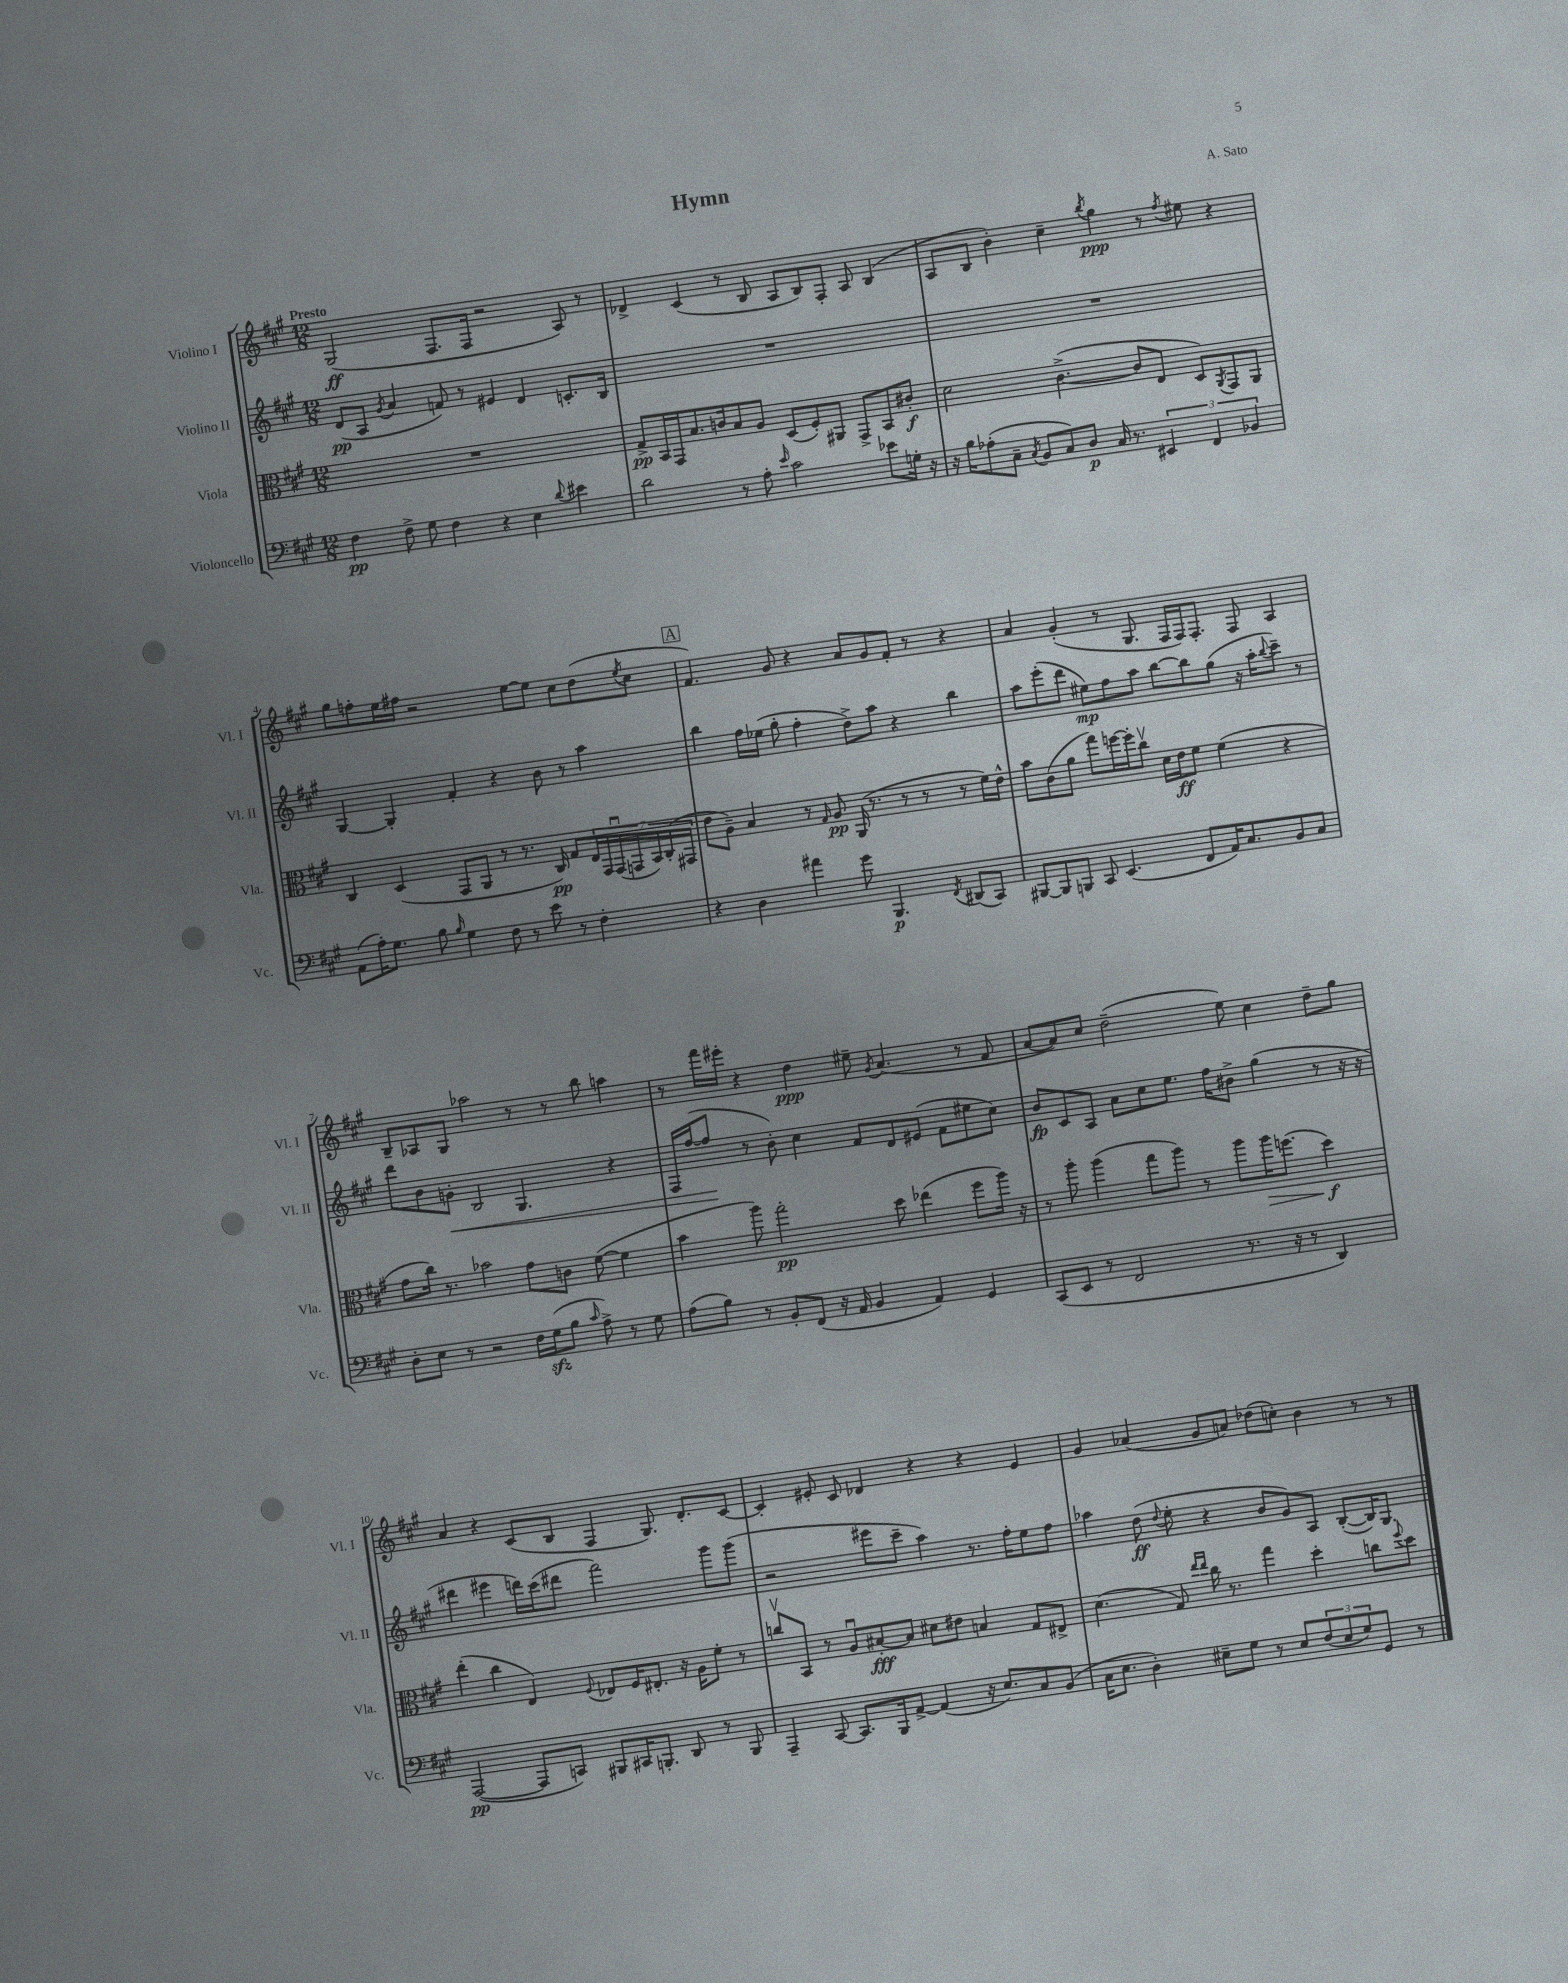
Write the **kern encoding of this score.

**kern	**dynam	**kern	**dynam	**kern	**dynam	**kern	**dynam
*part4	*part4	*part3	*part3	*part2	*part2	*part1	*part1
*staff4	*staff4	*staff3	*staff3	*staff2	*staff2	*staff1	*staff1
*I"Violoncello	*	*I"Viola	*	*I"Violino II	*	*I"Violino I	*
*I'Vc.	*	*I'Vla.	*	*I'Vl. II	*	*I'Vl. I	*
*clefF4	*	*clefC3	*	*clefG2	*	*clefG2	*
*k[f#c#g#]	*	*k[f#c#g#]	*	*k[f#c#g#]	*	*k[f#c#g#]	*
*M12/8	*	*M12/8	*	*M12/8	*	*M12/8	*
=1	=1	=1	=1	=1	=1	=1	=1
!	!	!	!	!	!	!LO:TX:a:B:t=Presto	!
4F#\	pp	1.r	.	(8d/L	pp	(2G#/	ff
.	.	.	.	8A/J	.	.	.
.	.	.	.	8qg#/	.	.	.
8F#^\	.	.	.	4a/	.	.	.
8G#\	.	.	.	.	.	.	.
4F#\	.	.	.	8fn/)	.	8.F#/L	.
.	.	.	.	8r	.	.	.
.	.	.	.	.	.	16F#/Jk	.
4r	.	.	.	4e#X/	.	2r	.
4E\	.	.	.	4d/	.	.	.
8qqd/	.	.	.	.	.	.	.
4e#X\	.	.	.	8.cn'/L	.	8A/)	.
.	.	.	.	.	.	8r	.
.	.	.	.	16B/Jk	.	.	.
=2	=2	=2	=2	=2	=2	=2	=2
2d\	.	8G#^/L	pp	1.r	.	4d-X^/	.
.	.	16BB/L	.	.	.	.	.
.	.	16GG#/J	.	.	.	.	.
.	.	8.B/	.	.	.	(4c#/	.
.	.	16cn/k	.	.	.	.	.
8r	.	8B/	.	.	.	8r	.
8A'\	.	8A/J	.	.	.	8B/	.
16qqe/	.	.	.	.	.	.	.
2c#\	.	(8D/L	.	.	.	8A/L	.
.	.	8F#'/)	.	.	.	8B/)	.
.	.	8AA#X/J	.	.	.	8F#'/J	.
.	.	8GG#^/L	.	.	.	8A/	.
8e-X\L	.	8BB/	.	.	.	(4B/	.
16Gn'\Jk	.	8c#X'/J	f	.	.	.	.
16r	.	.	.	.	.	.	.
=3	=3	=3	=3	=3	=3	=3	=3
16r	.	2d\	.	1.r	.	8A/L	.
16B\KL	.	.	.	.	.	.	.
(8A-X'\	.	.	.	.	.	8B/J	.
8C#~\J	.	.	.	.	.	4b'\)	.
8qC#/	.	.	.	.	.	.	.
8BB/L	.	.	.	.	.	.	.
8C#/)	.	([4.c#^\	.	.	.	4cc#~\	.
8D/J	p	.	.	.	.	.	.
.	.	.	.	.	.	8qbb/	.
16C#/	.	.	.	.	.	4gg#\	ppp
8.r	.	.	.	.	.	.	.
.	.	8c#/L]	.	.	.	.	.
6EE#X/	.	8E/J	.	.	.	8r	.
.	.	.	.	.	.	8qff#/	.
.	.	8D/L)	.	.	.	8ee#X\	.
6FF#/	.	.	.	.	.	.	.
.	.	8qAA/	.	.	.	.	.
.	.	8GG#/	.	.	.	4r	.
6BB-X/	.	.	.	.	.	.	.
.	.	8AA/J	.	.	.	.	.
!!LO:LB:g=z
=4	=4	=4	=4	=4	=4	=4	=4
(8AA\L	.	4C#/	.	[4G#/	.	8gg#\L	.
16A'\K)	.	.	.	.	.	8ffn'\	.
8.G#\J	.	.	.	.	.	.	.
.	.	(4D/	.	4G#'/]	.	16ee\L	.
.	.	.	.	.	.	16ff#X\JJ	.
8B\	.	.	.	.	.	2r	.
16qqB/	.	.	.	.	.	.	.
4G#\	.	8GG#/L	.	4f#'/	.	.	.
.	.	8AA/J	.	.	.	.	.
8F#\	.	8r	.	4r	.	.	.
8r	.	8.r	.	.	.	[8ee\L	.
8e\	.	.	.	8b\	.	8ee\J]	.
.	.	16C#/)	pp	.	.	.	.
8r	.	8G#/L	.	8r	.	8cc#\L	.
4F#'\	.	28E/L	.	4aa\	.	(8dd\	.
.	.	28GG#/	.	.	.	.	.
.	.	(28GG#u/	.	.	.	.	.
.	.	28GGn/	.	.	.	.	.
.	.	.	.	.	.	8qee/	.
.	.	.	.	.	.	8cc#\J	.
.	.	28BB/)	.	.	.	.	.
.	.	(28C#'/	.	.	.	.	.
.	.	28GG#X/JJ	.	.	.	.	.
!!LO:REH:place=s1:t=A
=5	=5	=5	=5	=5	=5	=5	=5
4r	.	8e\L	.	4bb\	.	4.f#/)	.
.	.	8A~\J)	.	.	.	.	.
4D\	.	4B/	.	16ff#\LL	.	.	.
.	.	.	.	(16ee-X\JJ	.	.	.
.	.	.	.	8gg#'\	.	8g#/	.
4a#X\	.	8r	.	4ff#'\	.	4r	.
.	.	16qqG#/	.	.	.	.	.
.	.	8A/	pp	.	.	.	.
8g#\	.	(16AA/	.	8dd^\L)	.	8a/L	.
.	.	8.r	.	.	.	.	.
4.BBB/	p	.	.	8aa\J	.	8g#/	.
.	.	8r	.	4r	.	8f#'/J	.
.	.	8r	.	.	.	8r	.
8qFF#/	.	.	.	.	.	.	.
(8DD#X/L	.	8r	.	4bb\	.	4r	.
8CC#/J)	.	16f#\LL)	.	.	.	.	.
.	.	16e^^\JJ	.	.	.	.	.
=6	=6	=6	=6	=6	=6	=6	=6
[8BBB#X/L	.	8b\L	.	8aa\L	.	4a/	.
8BBB#/]	.	(8c#\	.	(8eee'\	.	.	.
8BBBn/J	.	8a\J	.	8ddd\J	.	(4g#'/	.
8CC#/	.	8gg#\L)	.	8ee#X\L)	mp	.	.
(4.EE/	.	[16ffn\L	.	8ff#\	.	8r	.
.	.	16ff'\J]	.	.	.	.	.
.	.	8cc#v\J	.	8aa\J	.	8.G#/	.
.	.	16d\LL	.	[8bb\L	.	.	.
.	.	16e\J	ff	.	.	16F#/LL	.
8FF#/L	.	8f#\J	.	8bb\]	.	16F#/J)	.
.	.	.	.	.	.	8.F#'/J	.
16AA/K)	.	(4f#\	.	(8gg#\J	.	.	.
8.C#/	.	.	.	.	.	.	.
.	.	.	.	16r	.	8F#/	.
.	.	.	.	16aa'\KL	.	.	.
.	.	.	.	8qqbb/	.	.	.
8BB/	.	4r	.	8ccc#~\J)	.	4A/	.
8C#/J	.	.	.	8r	.	.	.
!!LO:LB:g=z
=7	=7	=7	=7	=7	=7	=7	=7
8D'\L	.	8g#\L	.	8ddd\L	.	8B~/L	.
8E\J	.	16cc#\Jk)	.	8b\	.	8A-X/	.
.	.	8.r	.	.	.	.	.
!	!	!	!	!	!LO:HP:b	!	!
8r	.	.	.	8gn'\J	<	8G#/J	.
2r	.	2b-X\	.	2B/	.	2aa-X\	.
16F#\LL	.	8g#\L	.	4.G#/	.	8r	.
(16G#zz\J	.	.	.	.	.	.	.
8B\J	.	8cn\J	.	.	.	8r	.
16qqc#/	.	.	.	.	.	.	.
8A^\)	.	([8f#\	.	.	.	8bb\	.
8r	.	4f#\]	.	4r	.	4aan\	.
8G#\	.	.	.	.	.	.	.
=8	=8	=8	=8	=8	=8	=8	=8
(8A\L	.	4b\	.	16F#/LL	.	8r	.
.	.	.	.	([16ff#/J	.	.	.
8B\J)	.	.	.	8ff#/J]	.	16fff#\LL	.
.	.	.	.	.	.	16eee#X'\JJ	.
8r	.	8aa\)	.	8r	[	4r	.
8BB'/L	.	2gg#'\	pp	8b'\)	.	.	.
(8FF#/J	.	.	.	4cc#\	.	4dd\	ppp
16r	.	.	.	.	.	.	.
16AA/	.	.	.	.	.	.	.
4BB/	.	.	.	8f#/L	.	8ee#X~\	.
.	.	.	.	.	.	8qg#/	.
.	.	8dd\	.	8d/	.	(4.a/	.
4AA/)	.	(4ee-X\	.	(8e#X/J	.	.	.
.	.	.	.	8f#\L	.	.	.
4GG#/	.	8ff#\L	.	8ee#X\	.	8r	.
.	.	16aa\Jk)	.	8cc#\J)	.	8f#/	.
.	.	16r	.	.	.	.	.
=9	=9	=9	=9	=9	=9	=9	=9
(8CC#/L	.	8r	.	8b/L	fp	[8a/L	.
8EE/J	.	8aa'\	.	8c#/	.	8a/])	.
8r	.	(4aa\	.	8A/J	.	8cc#/J	.
2FF#/	.	.	.	8a\L	.	(2dd~\	.
.	.	8gg#\L	.	8cc#\	.	.	.
.	.	8aa\J)	.	8.ee\J	.	.	.
.	.	8r	.	.	.	.	.
.	.	.	.	16ff#\KL	.	.	.
8.r	.	8aa\L	.	8b#X^\J	.	8ee\)	.
!	!	!	!LO:HP:b	!	!	!	!
.	.	16aa\K	>	(4gg#\	.	4cc#\	.
16r	.	(8.ffn\J	.	.	.	.	.
8r	.	.	.	.	.	.	.
4DD/)	.	4dd\)	f	8r	.	8dd~\L	.
.	.	.	.	16r	.	8gg#\J	.
.	.	.	.	16r	.	.	.
.	.	.	]	.	.	.	.
!!LO:LB:g=z
=10	=10	=10	=10	=10	=10	=10	=10
([2AAA/	pp	(4ee'\	.	4ddd#X\	.	4a/	.
.	.	4cc#\	.	4eee#X\	.	4r	.
8AAA/L]	.	4E/)	.	16dddn\LL)	.	(8c#/L	.
.	.	.	.	(16ccc#\J	.	.	.
8CCn/J)	.	.	.	8ddd#X\J	.	8B/J	.
.	.	8qqF#/	.	.	.	.	.
8BBB#X/L	.	8E-X/L	.	2fff#\)	.	4F#/	.
16CC#X/K	.	16F#/K	.	.	.	.	.
8.BBBn'/J	.	8.E#X'/J	.	.	.	.	.
.	.	.	.	.	.	8.G#/)	.
8DD/	.	16r	.	.	.	.	.
.	.	16A\KL	.	.	.	8.d'/L	.
8r	.	8f#'\J	.	8ggg#\L	.	.	.
8BBB/	.	8r	.	(8ggg#\J	.	[8c#/J	.
=11	=11	=11	=11	=11	=11	=11	=11
4AAA~/	.	8ccnv/L	.	2r	.	4c#'/]	.
.	.	8BB/J	.	.	.	.	.
[8CC#/	.	8r	.	.	.	8e#X'/	.
8.CC#/L]	.	8Au/L	.	.	.	8c#/	.
.	.	[8B#X'/	fff	8eee#X\L	.	4d-X/	.
16BBB/k	.	.	.	.	.	.	.
[8AA^/J	.	8B#/J]	.	8ccc#~\J	.	.	.
(4AA/]	.	8d#X\L	.	4aa\)	.	4r	.
.	.	8e#X\J	.	.	.	.	.
16r	.	4Bn/	.	8.r	.	4r	.
8.E/L)	.	.	.	.	.	.	.
.	.	.	.	16ff#'\KL	.	.	.
8C#/	.	8G#/L	.	8ee\	.	4e#/	.
(8BB/J	.	8E#X^/J	.	8ff#\J	.	.	.
=12	=12	=12	=12	=12	=12	=12	=12
16C#\KL	.	(4.d\	.	4aa-X\	.	4g#/	.
8.E\J	.	.	.	.	.	.	.
4D'\)	.	.	.	(8dd\	ff	(4a-X/	.
.	.	.	.	8qqdd/	.	.	.
.	.	8G#/)	.	8ee'\	.	.	.
.	.	16qqee/LL	.	.	.	.	.
.	.	16qqee/JJ	.	.	.	.	.
8E#X~\L	.	16cc#\	.	4r	.	8g#/L	.
.	.	8.r	.	.	.	.	.
8G#\J	.	.	.	.	.	8an/J)	.
8r	.	4gg#\	.	8b/L	.	(8dd-X\L	.
8E#/L	.	.	.	8g#/)	.	8ccn'\J)	.
(12F#/	.	4dd'\	.	8A/J	.	4b\	.
12E#/	.	.	.	.	.	.	.
.	.	.	.	([8B'/L	.	.	.
12G#/)	.	.	.	.	.	.	.
8GG#/J	.	8ccn\L	.	16B/K])	.	8r	.
.	.	.	.	8.G#/J	.	.	.
.	.	8qqff#/	.	.	.	.	.
8r	.	8dd\J	.	.	.	8r	.
==	==	==	==	==	==	==	==
*-	*-	*-	*-	*-	*-	*-	*-
